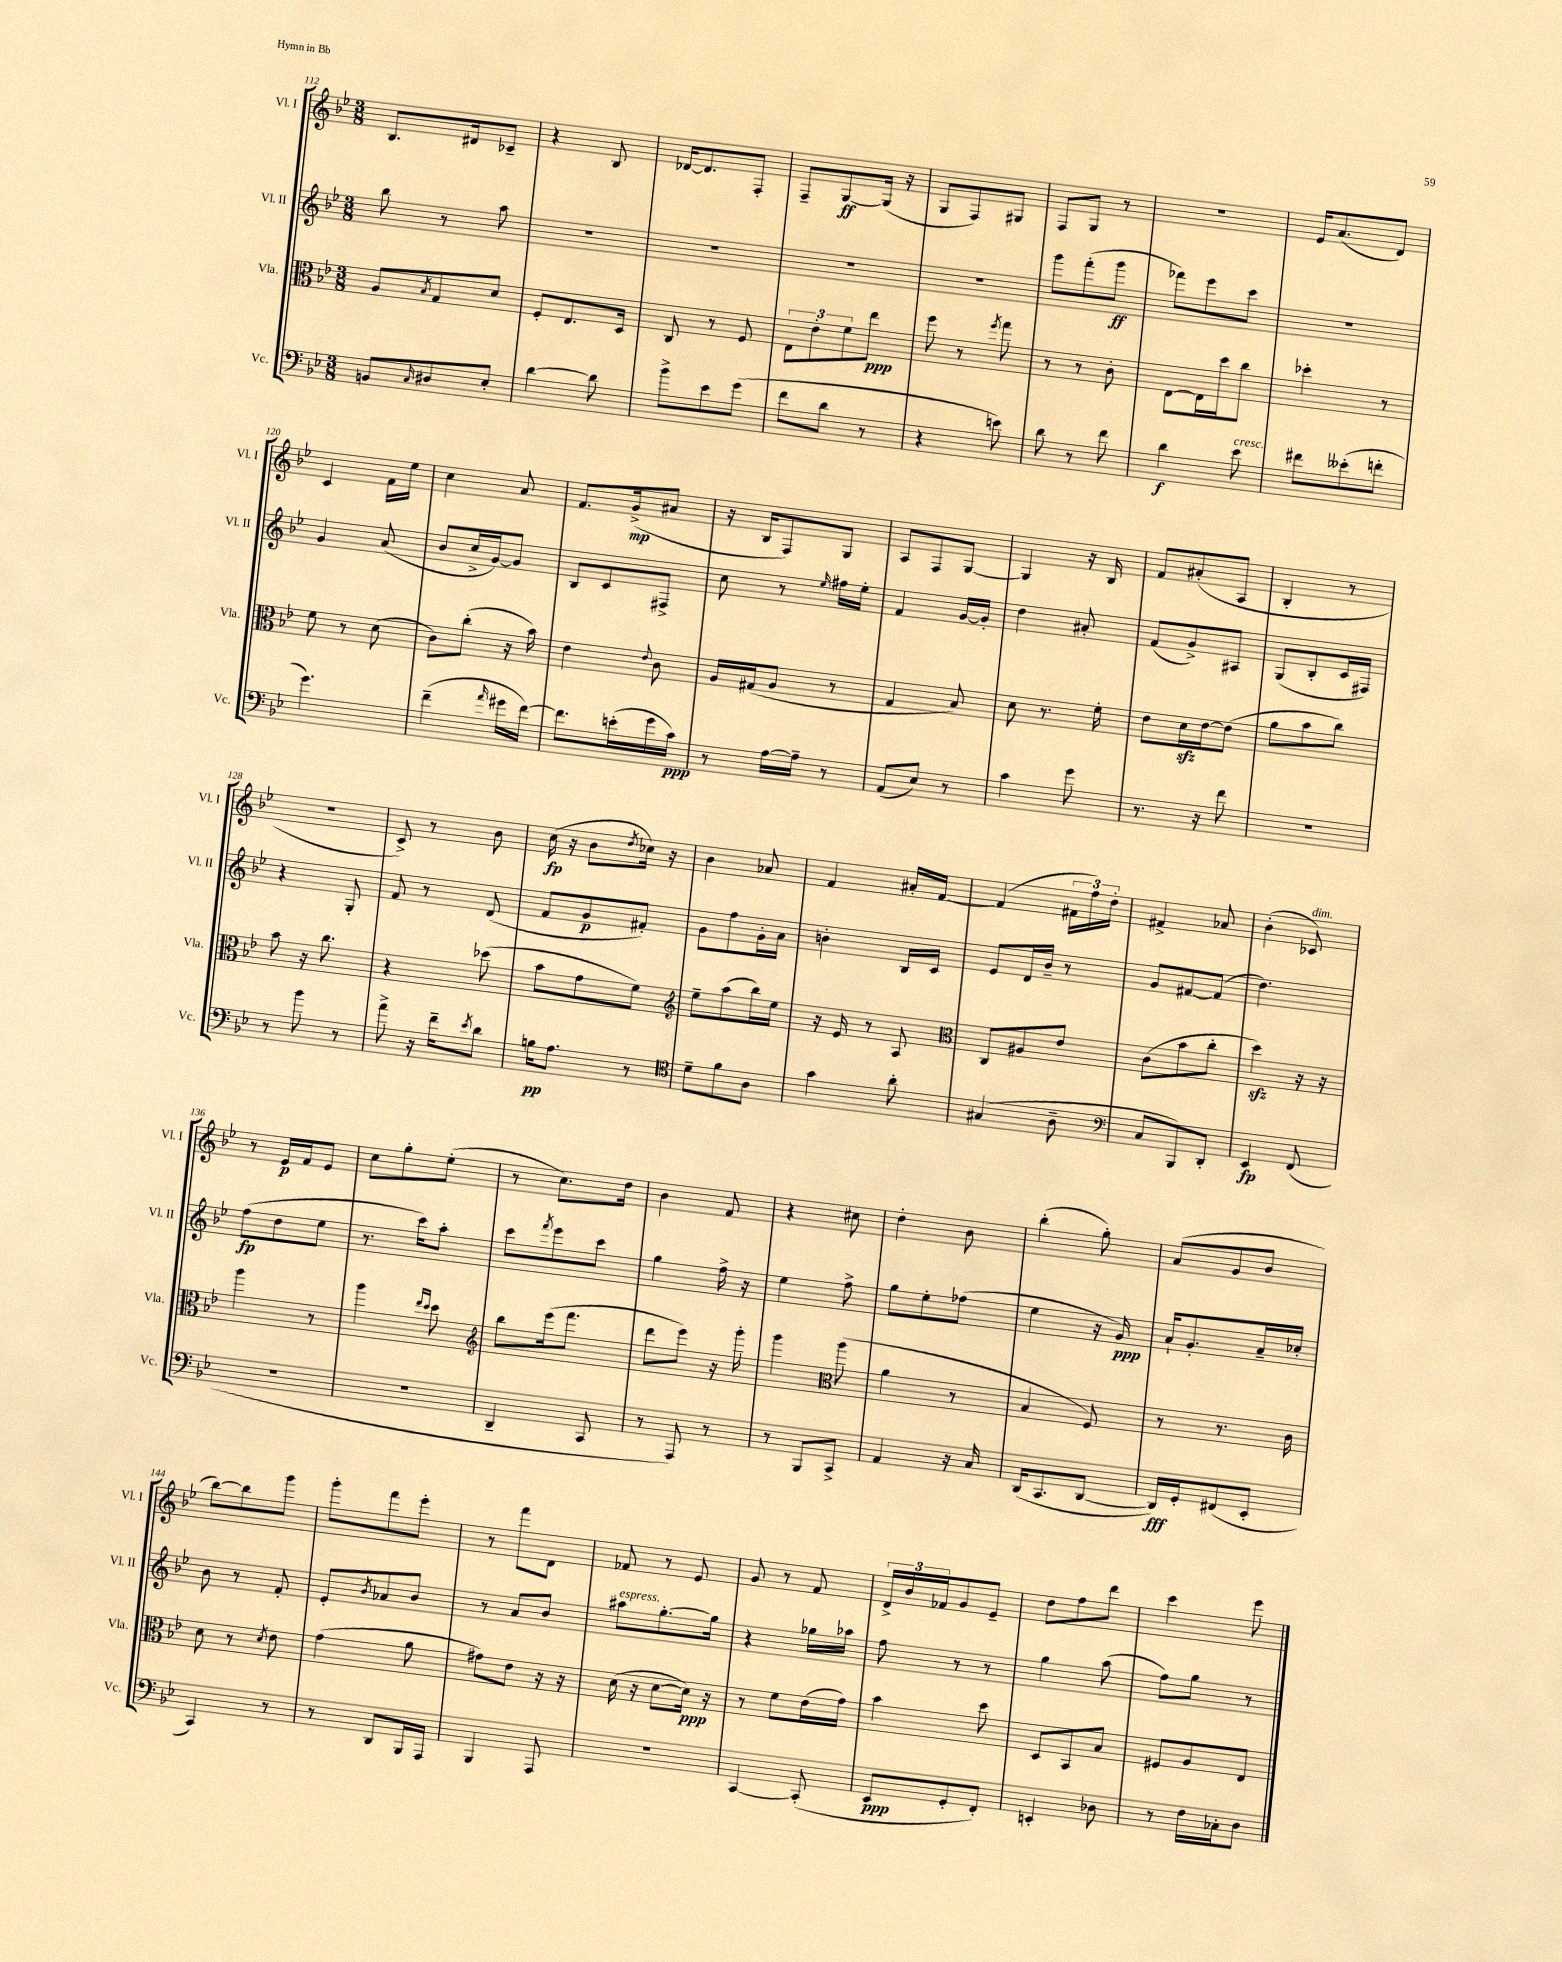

**kern	**kern	**kern	**kern
*staff4	*staff3	*staff2	*staff1
*clefF4	*clefC3	*clefG2	*clefG2
*k[b-e-]	*k[b-e-]	*k[b-e-]	*k[b-e-]
*M3/8	*M3/8	*M3/8	*M3/8
8BB	8A	8bb-	8.B-
16qqC	8qB-	.	.
8D#	8G	8r	.
.	.	.	16d#
8E-'	8d	8aa	8c-~
=	=	=	=
[4d	8F'	4.r	4r
.	8.E-	.	.
8d]	.	.	8B-
.	16D	.	.
=	=	=	=
8b-^	8C	4.r	[16d-
.	.	.	8.d-]
8e-	8r	.	.
(8g	8F	.	8F'
=	=	=	=
8f	12E-	4.r	8F~
.	12e-'	.	.
8d	.	.	[8G
.	12f	.	.
8r	8ee-	.	(16G]
.	.	.	16r
=	=	=	=
4r	8ff	4.r	8G
.	8r	.	8F)
.	8qff	.	.
8e)	8gg	.	8G#
=	=	=	=
8d	8r	8ggg	8F
8r	8r	(8fff'	8G
8f	8c'	8ggg	8r
=	=	=	=
4d	[8E-	8fff-)	4.r
.	16E-]	8eee-	.
.	16dd	.	.
8e-	8cc	8ccc	.
=	=	=	=
8f#	4dd-'	4.r	16e-
.	.	.	(8.a
(8e--'	.	.	.
8f'	8r	.	8d)
=	=	=	=
4.g)	8f	4g	4c
.	8r	.	.
.	(8d	(8a	16f
.	.	.	16ee-
=	=	=	=
(4f~	8c)	8b-	4cc
.	(8cc'	16cc^	.
.	.	[16g)	.
16qqa	.	.	.
16g#	16r	8g]	8a
[16f)	16b-)	.	.
=	=	=	=
8.f]	4e-	8B-	8.f
.	.	8c	.
(16e'	.	.	(16g^
.	8qqe-	.	.
16g	8c	8F#^	8a#
16c)	.	.	.
=	=	=	=
8r	16A	8cc	16r
.	(16G#	.	16B-
[16A	8A	8r	8F)
16A~]	.	.	.
.	.	16qqee-	.
8r	8r	16ff#	8G
.	.	16ee-'	.
=	=	=	=
(8AA	4G	4f	8A
8E-)	.	.	8F
8r	8B-)	[16g	[8G
.	.	16g']	.
=	=	=	=
4c	8d	4dd	4G]
.	8.r	.	.
8g	.	8a#'	16r
.	16f'	.	16B-
=	=	=	=
8.r	8e-	(8f	8f
.	16d	8g^)	(8a#'
16r	[16e-	.	.
8f	(8e-]	8A#	8A
=	=	=	=
4.r	8a	(8G	4B-'
.	8b-	8B-'	.
.	8cc)	16c	8r
.	.	16F#)	.
=	=	=	=
8r	8b-	4r	4.r
8b-	16r	.	.
.	8.cc	.	.
8r	.	8G'	.
=	=	=	=
8a^	4r	8f	8c^)
16r	.	8r	8r
16f~	.	.	.
8qe-	.	.	.
8d	(8dd-	(8d	8b-
=	=	=	=
16B	8b-	8f	(16cc
8.A	.	.	16r
.	8g	8g	8b-
.	.	.	8qdd
8r	8f)	8f#')	16cc-)
.	.	.	16r
=	=	=	=
*clefC4	*clefG2	*	*
8d~	8ee-~	8g	4b-
8f	(8aa	8ff	.
8A	16bb-)	16g'	8a-
.	16ee-	16a	.
=	=	=	=
4g	16r	4b'	4f
.	16e-	.	.
.	8r	.	.
8a'	8A	16B-	16a#'
.	.	16c	[16f
=	=	=	=
*	*clefC3	*	*
(4G#	8C	8e-	(4f]
.	8A#	16d	.
.	.	16b-~	.
8A~	8e-	8r	24f#
.	.	.	24ff)
.	.	.	24dd'
=	=	=	=
*clefF4	*	*	*
8C	(8c	8g	4f#^
8BBB-)	8b-	[8f#	.
8DD'	8cc'	(8f#]	8a-
=	=	=	=
4EE-	4dd)	4.dd)	(4b-'
(8FF	16r	.	8c-)
.	16r	.	.
=	=	=	=
4.r	4aa	(8ff	8r
.	.	8dd	16e-
.	.	.	16f
.	8r	8ee-	8e-
=	=	=	=
4.r	4aa	8.r	8cc
.	.	.	8gg'
.	.	16ccc)	.
.	16qqee-	.	.
.	16qqdd	.	.
.	8dd	8aa'	(8ee-'
=	=	=	=
*	*clefG2	*	*
4DD~	8bb-	8ccc	8r
.	.	8qfff	.
.	(16eee-	8eee-	8.cc)
.	8.fff	.	.
8CC	.	8ccc	.
.	.	.	16dd
=	=	=	=
8r	8ddd	4gg	4b-
8AAA)	8eee-)	.	.
8r	16r	16ff^	8f
.	16ggg'	16r	.
=	=	=	=
8r	4ggg	4ee-	4r
8BBB-	.	.	.
*	*clefC3	*	*
8CC^	(8aa	8ff^	8cc#
=	=	=	=
4AA	4a	8gg	4dd'
.	.	8ee-'	.
16r	8r	(8ff-	8b-
16C	.	.	.
=	=	=	=
(16DD	4B-	4ee-	(4bb-'
8.CC	.	.	.
[8DD	8F)	16r	8gg')
.	.	16g)	.
=	=	=	=
16DD])	8r	16a`	(8a
16GG'	.	8.g'	.
(8FF#	8.r	.	8g
8EE-'	.	16a~	8b-
.	16c	16cc-'	.
=	=	=	=
4CC)	8d	8b-	[8bb-)
.	8r	8r	8bb-]
.	8qd	.	.
8r	8e-	8f'	8ggg
=	=	=	=
8r	(4g	8e-'	8ggg'
.	.	8qb-	.
8DD	.	8a-	8fff
16BBB-	8a	8b-	8eee-'
16AAA	.	.	.
=	=	=	=
4BBB-	8g#)	8r	8r
.	8e-	8a	8fff
8AAA	16r	8b-	8d
.	16r	.	.
=	=	=	=
4.r	(16d	8aa#	8f-
.	16r	.	.
.	[8d	[8.gg'	8r
.	16d])	.	8e-
.	16r	16gg]	.
=	=	=	=
[4CC	8r	4r	8g
.	8f	.	8r
(8CC']	(16e-	16gg-	8f
.	16g)	16aa-	.
=	=	=	=
8EE-	4b-	8ff	24d^
.	.	.	24b-
.	.	.	24f-
8GG'	.	8r	8g
8FF')	8dd	8r	8e-~
=	=	=	=
4EE'	8D	4gg	8dd
.	8BB-	.	8ff
8D-	8B-	(8aa	8ddd
=	=	=	=
8r	8F#	8ff)	4ccc
16F	8A	8gg	.
16C-'	.	.	.
8D	8E-	8r	8eee-
==	==	==	==
*-	*-	*-	*-
